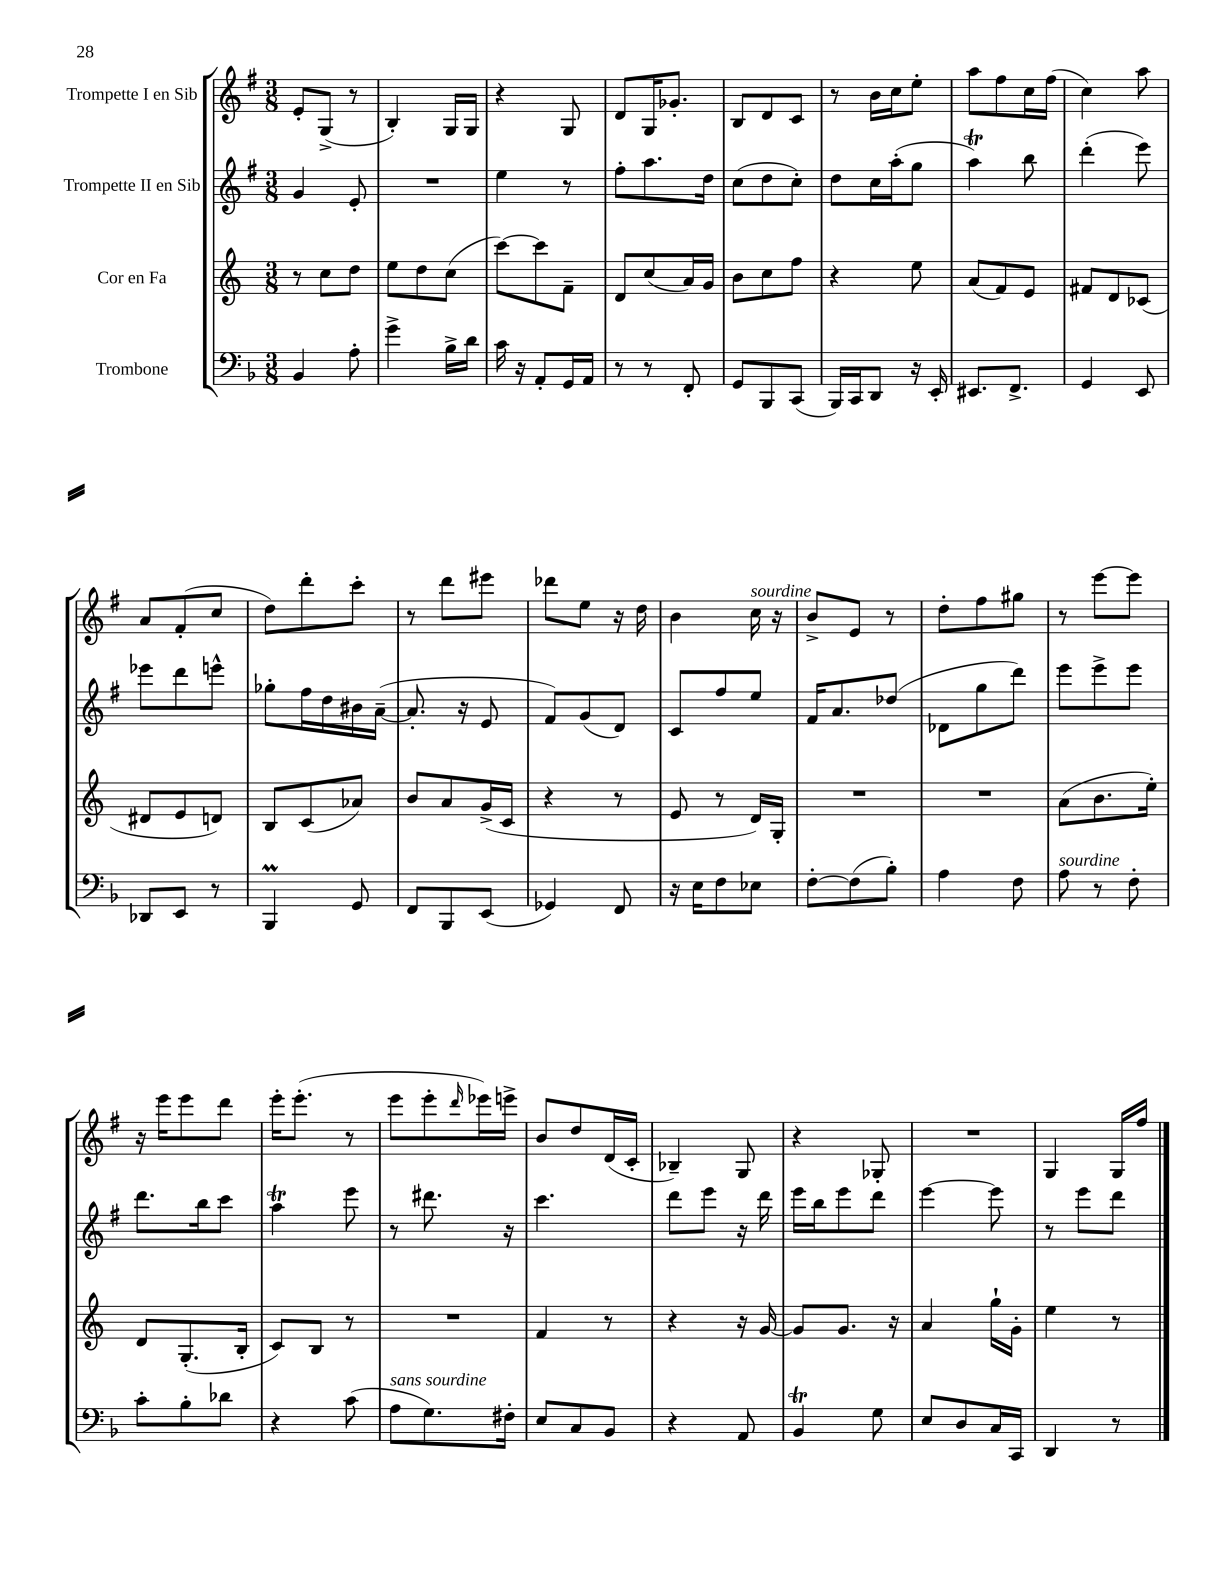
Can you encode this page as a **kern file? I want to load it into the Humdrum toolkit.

**kern	**kern	**kern	**kern
*part4	*part3	*part2	*part1
*staff4	*staff3	*staff2	*staff1
*I"Trombone	*I"Cor en Fa	*I"Trompette II en Sib	*I"Trompette I en Sib
*clefF4	*clefG2	*clefG2	*clefG2
*k[b-]	*k[]	*k[f#]	*k[f#]
*M3/8	*M3/8	*M3/8	*M3/8
=1	=1	=1	=1
4BB-/	8r	4g/	8e'/L
.	8cc\L	.	(8G^/J
8A'\	8dd\J	8e'/	8r
=2	=2	=2	=2
4g^\	8ee\L	4.r	4B'/)
.	8dd\	.	.
16B-^\LL	(8cc\J	.	16G/LL
16d\JJ	.	.	16G/JJ
=3	=3	=3	=3
16c\	[8ccc\L)	4ee\	4r
16r	.	.	.
8AA'/L	8ccc\]	.	.
16GG/L	8f~\J	8r	8G/
16AA/JJ	.	.	.
=4	=4	=4	=4
8r	8d/L	8ff#'\L	8d/L
8r	(8cc/	8.aa\	16G/K
.	.	.	8.g-X'/J
8FF'/	16a/L)	.	.
.	16g/JJ	16dd\Jk	.
=5	=5	=5	=5
8GG/L	8b\L	(8cc\L	8B/L
8BBB-/	8cc\	8dd\	8d/
(8CC/J	8ff\J	8cc'\J)	8c/J
=6	=6	=6	=6
16BBB-/LL)	4r	8dd\L	8r
16CC/J	.	.	.
8DD/J	.	16cc\L	16b\LL
.	.	(16aa'\J	16cc\J
16r	8ee\	8gg\J	8ee'\J
16EE'/	.	.	.
=7	=7	=7	=7
8.EE#X/L	(8a/L	4aaT\)	8aa\L
.	8f/)	.	8ff#\
8.FF^/J	.	.	.
.	8e/J	8bb\	16cc\L
.	.	.	(16ff#\JJ
=8	=8	=8	=8
4GG/	8f#X/L	(4ddd'\	4cc\)
.	8d/	.	.
8EE/	(8c-X/J	8eee\)	8aa\
!!LO:LB:g=z
=9	=9	=9	=9
8DD-X/L	8d#X/L	8eee-X\L	8a/L
8EE/J	8e/	8ddd\	(8f#'/
8r	8dn/J)	8eeen^^\J	8cc/J
=10	=10	=10	=10
4BBB-M/	8B/L	8gg-X'\L	8dd\L)
.	(8c/	16ff#\L	8ddd'\
.	.	16dd\	.
8GG/	8a-X/J)	16b#X\	8ccc'\J
.	.	([16a~\JJ	.
=11	=11	=11	=11
8FF/L	8b/L	8.a'/]	8r
8BBB-/	8a/	.	8ddd\L
.	.	16r	.
(8EE/J	(16g^/L	8e/	8eee#X\J
.	16c/JJ	.	.
=12	=12	=12	=12
4GG-X/)	4r	8f#/L)	8ddd-X\L
.	.	(8g/	8ee\J
8FF/	8r	8d/J)	16r
.	.	.	16dd\
=13	=13	=13	=13
16r	8e/	8c/L	4b\
16E\KL	.	.	.
8F\	8r	8ff#/	.
!	!	!	!LO:TX:a:i:t=sourdine
8E-X\J	16d/LL)	8ee/J	16cc\
.	16G'/JJ	.	16r
=14	=14	=14	=14
[8F'\L	4.r	16f#/KL	8b^/L
.	.	8.a/	.
(8F\]	.	.	8e/J
8B-'\J)	.	(8dd-X/J	8r
=15	=15	=15	=15
4A\	4.r	8d-X\L	8dd'\L
.	.	8gg\	8ff#\
8F\	.	8ddd\J)	8gg#X\J
=16	=16	=16	=16
!LO:TX:a:i:t=sourdine	!	!	!
8A\	(8a\L	8eee\L	8r
8r	8.b\	8eee^\	[8eee\L
8F'\	.	8eee\J	8eee\J]
.	16ee'\Jk)	.	.
!!LO:LB:g=z
=17	=17	=17	=17
8c'\L	8d/L	8.ddd\L	16r
.	.	.	16eee\KL
8B-'\	(8.G'/	.	8eee\
.	.	16bb\k	.
8d-X\J	.	8ccc\J	8ddd\J
.	16B'/Jk	.	.
=18	=18	=18	=18
4r	8c/L)	4aaT\	16eee'\KL
.	.	.	(8.eee'\J
.	8B/J	.	.
(8c\	8r	8eee\	8r
=19	=19	=19	=19
!LO:TX:a:i:t=sans sourdine	!	!	!
8A\L	4.r	8r	8eee\L
8.G\)	.	8.ddd#X\	8eee'\
.	.	.	16qqddd/
.	.	.	16eee-X\L)
16F#X'\Jk	.	16r	16eeen^\JJ
=20	=20	=20	=20
8E/L	4f/	4.ccc\	8b/L
8C/	.	.	8dd/
8BB-/J	8r	.	(16d/L
.	.	.	16c'/JJ
=21	=21	=21	=21
4r	4r	8ddd\L	4B-X~/)
.	.	8eee\J	.
8AA/	16r	16r	8G/
.	[16g/	16ddd\	.
=22	=22	=22	=22
4BB-T/	8g/L]	16eee\LL	4r
.	.	16bb\J	.
.	8.g/J	8eee\	.
8G\	.	8ddd\J	8G-X'/
.	16r	.	.
=23	=23	=23	=23
8E/L	4a/	[4eee\	4.r
8D/	.	.	.
16C/L	16gg`\LL	8eee\]	.
16CC/JJ	16g'\JJ	.	.
=24	=24	=24	=24
4DD/	4ee\	8r	4G/
.	.	8eee\L	.
8r	8r	8ddd\J	16G/LL
.	.	.	16ff#/JJ
==	==	==	==
*-	*-	*-	*-
